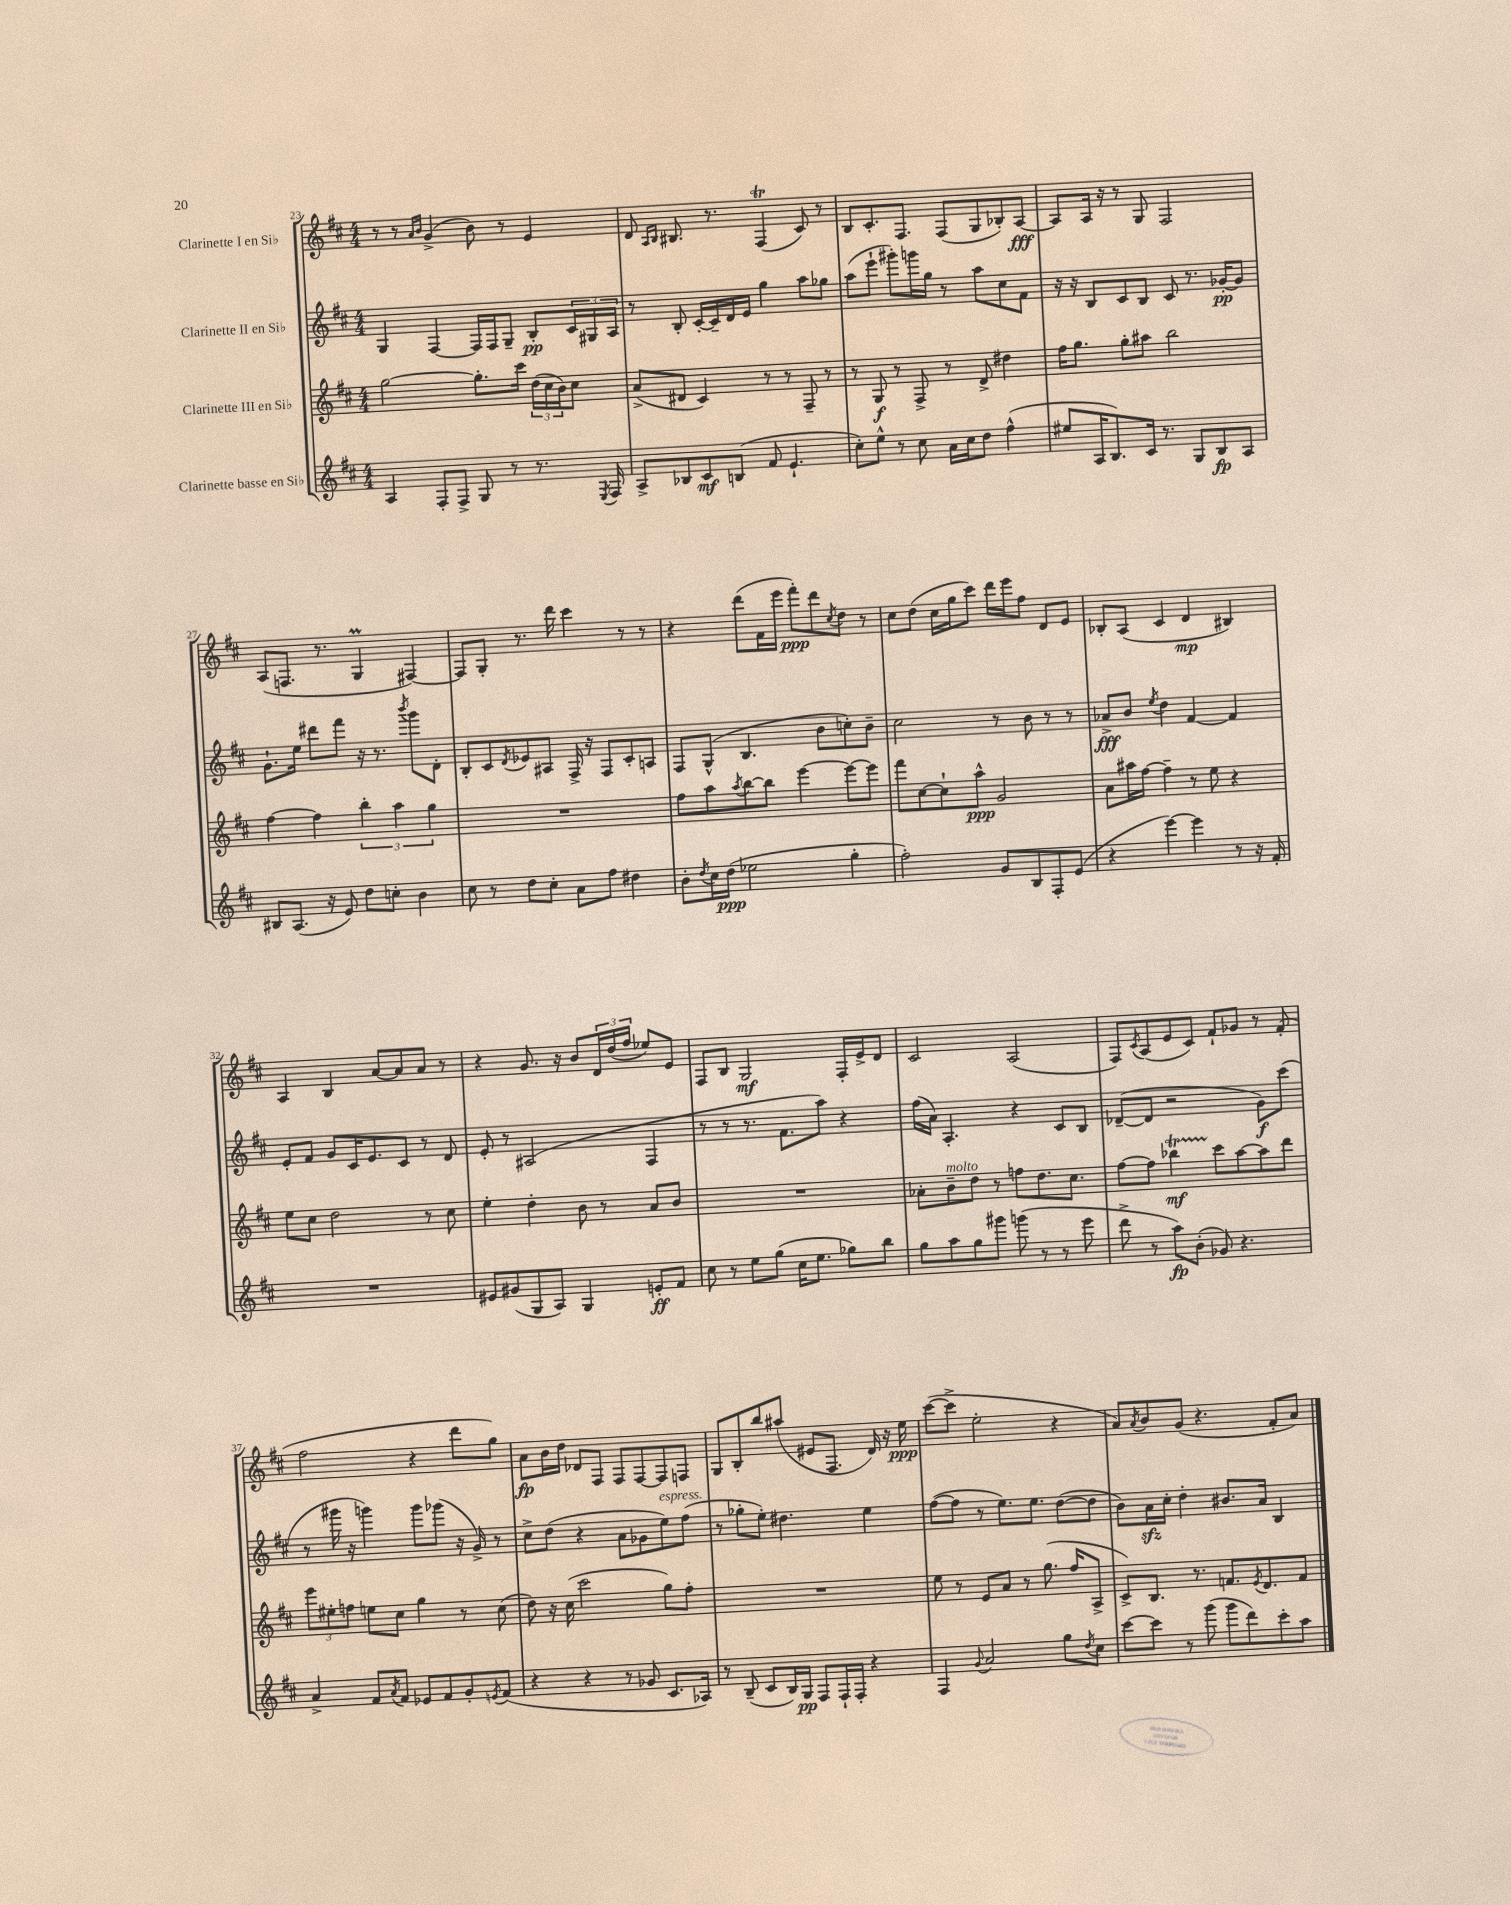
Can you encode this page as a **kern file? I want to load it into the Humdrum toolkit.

**kern	**kern	**kern	**kern
*staff4	*staff3	*staff2	*staff1
*clefG2	*clefG2	*clefG2	*clefG2
*k[f#c#]	*k[f#c#]	*k[f#c#]	*k[f#c#]
*M4/4	*M4/4	*M4/4	*M4/4
4A/	[2gg\	4G/	8r
.	.	.	8r
.	.	.	16qqa/LL
.	.	.	16qqb/JJ
8F#'/L	.	[4F#/	(4g^/
8F#^/J	.	.	.
8G/	8.gg'\]L	16F#/]LL	8b\)
.	.	16F#/J	.
8r	.	8G~/J	8r
.	16ccc#\Jk	.	.
8.r	(24dd\LL	8B'/L	4e/
.	24cc#\	.	.
.	24b\J)	.	.
.	8cc#\J	24c#/L	.
.	.	24G#/	.
8qE/	.	.	.
16F#/	.	.	.
.	.	24A/JJ	.
=	=	=	=
8A^/L	(8a^/L	8r	8d/
.	.	.	16qqA/LL
.	.	.	16qqB/JJ
8B-/	8d#/J	8B'/	8.B#/
8c#/	4c#/)	[16c#'/LL	.
.	.	16c#~/]	8.r
(8B/J	.	16d/	.
.	.	16e/JJ	.
8f#/	8r	4gg\	(4F#/
4.e`/	8r	.	.
.	8F#~/	8aa\L	8c#/)
.	8r	8gg-\J	8r
=	=	=	=
8cc#'\L)	8r	(8aa\L	8B/L
8ee^^\J	8G/	8eee`\J	8.c#'/
8r	8r	8ggg#'\L)	.
.	.	.	8.F#/J
8cc#\	8F#^/	16ggg\L	.
.	.	16gg\JJ	.
16a\LL	8r	8r	(8F#/L
16cc#\J	.	.	.
8dd\J	8d^/	8aa\L	8G/
(4ff#^^\	4dd#\	8cc#\	8B-'/)
.	.	8f#\J	[8A/J
=	=	=	=
8ee#/L	16ff#\LK	16r	8A/]L
.	8.gg\J	16r	.
16A/K	.	8B/L	16A/Jk
8.B/)	.	.	16r
.	8gg'\L	8c#/	8r
16c#/Jk	8aa#\J	8B/J	8G/
8.r	.	.	.
.	2bb\	8c#/	2F#/
8G/L	.	8.r	.
8B/	.	.	.
.	.	[16g-'/LK	.
8A/J	.	8g-/]J	.
=	=	=	=
8B#/L	[4ff#\	8.g`\L	(8A/L
(8.A/J	.	.	8.F/J
.	.	16ee\Jk	.
.	4ff#\]	8ddd#\L	.
16r	.	.	8.r
8e/)	.	8fff#\J	.
8dd\L	6bb'\	16r	4G/
.	.	8.r	.
8cc'\J	.	.	.
.	6aa\	.	.
.	.	8qbbb/	.
4b\	.	8ggg\L	[4F#/)
.	6gg\	.	.
.	.	8d'\J	.
=	=	=	=
8cc#\	1r	8B'/L	8F#/]L
8r	.	8c#/	8G'/J
.	.	8qd/	.
8dd\L	.	8e-/	8.r
8cc#'\J	.	8A#/J	.
.	.	.	16ddd\
8a\L	.	16F#^/	4ccc#\
.	.	16r	.
8ff#\J	.	8F#/L	.
4dd#\	.	8c#'/	8r
.	.	8A/J	8r
=	=	=	=
8b'\L	8ff#\L	8F#/L	4r
8qdd/	.	.	.
16cc#\L	8aa\	(8G^^/J	.
(16dd\JJ	.	.	.
.	8qaa/	.	.
2ee-\	[8bb\	4.B/	(8ddd\L
.	8bb\]J	.	16f#\L
.	.	.	16eee\JJ
.	[4eee\	.	8fff#'\L)
.	.	8b\L	8ddd\
.	.	.	8qcc#/
4gg'\	8eee\_L	8cc'\)	8dd\J
.	8eee\]J	8b~\J	8r
=	=	=	=
2ff#'\)	8fff#\L	2cc#\	8cc#\L
.	[8cc#\	.	(8dd\J
.	8cc#`\]	.	16cc#\LL
.	.	.	16gg\J
.	8aa^^\J	.	8ccc#\J)
8g/L	2g/	8r	16ddd\LL
.	.	.	16eee\J
8B/	.	8b\	8ff#\J
8F#'/	.	8r	8d/L
(8e/J	.	8r	8e/J
=	=	=	=
4r	8a\L	8a-^/L	8B-'/L
.	16aa#\L	8b/J	(8A/J
.	[16ff#\JJ	.	.
.	.	8qee/	.
[4eee\)	4ff#~\]	4dd\	4c#/
4eee\]	8r	[4f#/	4d/
.	8ee\	.	.
8r	4r	4f#/]	4B#/)
16r	.	.	.
16f#'/	.	.	.
=	=	=	=
1r	8ee\L	8e'/L	4A/
.	8cc#\J	8f#/J	.
.	2dd\	8g/L	4B/
.	.	16c#/K	.
.	.	8.e/	.
.	.	.	[8a/L
.	.	8c#/J	8a/]
.	8r	8r	8a/J
.	8cc#\	8d/	8r
=	=	=	=
8e#/L	4ee'\	8e'/	4r
(8g#/	.	8r	.
8G/	4dd'\	(2A#/	8.g/
8A/J)	.	.	.
.	.	.	16r
4G/	8b\	.	8b/L
.	8r	.	24d/L
.	.	.	(24dd/
.	.	.	24ff#/JJ
8e'/L	8a/L	4F#/	8ee-/L)
8f#/J	8b/J	.	8e/J
=	=	=	=
8cc#\	1r	8r	8F#/L
8r	.	8r	8B/J
8ee\L	.	8.r	2G/
(8gg\J	.	.	.
.	.	8.f#\L	.
16cc#\LK	.	.	.
8.ee\J	.	.	.
.	.	8aa\J)	.
8gg-\L)	.	4r	16F#'/LL
.	.	.	16e^/J
8bb\J	.	.	8d/J
=	=	=	=
8gg\L	8a-'\L	(16ff#\LL	2c#/
.	.	16a\JJ)	.
8aa\	8b~\	4.A'/	.
8gg\	8dd\J	.	.
8ggg#\J	8r	.	.
(8ggg\	8ff\L	4r	(2A/
8r	8.dd\	.	.
8r	.	8c#/L	.
.	8.cc#\J	.	.
8eee\	.	8B/J	.
=	=	=	=
8ddd^\	[8ff#\L	([8d-~/L	8F#/L)
.	.	.	8qc#/
8r	8ff#\]J	8d-/]J	(8A/
8aa\L)	4bb-\	2r	8e/
(8b'\J	.	.	8c#/J)
8g-/)	8ccc#\L	.	8f#`/L
4.r	[8aa\	.	8g-/J
.	8aa\]	8g\L)	8r
.	8ddd\J	(8ccc#\J	(8f#'/
=	=	=	=
4a^/	12eee\L	8r	2ff#\
.	12ee#'\	.	.
.	.	16ggg#\	.
.	12ff\J	.	.
.	.	16r	.
8f#/L	8ee\L	4ggg\)	.
8qa/	.	.	.
8f#/J	8cc#\J	.	.
8e-/L	4gg\	8ggg\L	4r
8f#/	.	(8ggg-\J	.
8g'/	8r	16r	8ddd\L
.	.	16g^/)	.
8qe/	.	.	.
(8f#/J	(8cc#\	8r	8gg\J)
=	=	=	=
4r	8dd\)	8cc#^\L	8a\L
.	16r	(8dd\J	16b\L
.	(16cc#\	.	16dd\JJ
4r	2ccc#\	4r	8d-/L
.	.	.	8F#/J
8r	.	8a\L	8F#/L
8g-/	.	8g-\	[8F#/
8.c#/L	8gg\L)	8ee\)	8F#/]
.	8ff#'\J	(8ff#\J	8F/J
16A-/Jk)	.	.	.
=	=	=	=
8r	1r	8r	8G/L
(8B~/	.	8gg-'\L	8B'/
8c#/L	.	8ee'\J)	8bb/
16B/L)	.	4.dd#\	(8aa#/J
16G/JJ	.	.	.
8F#/L	.	.	8e#/L
16F#`/L	.	.	8.F#/J
16F#'/JJ	.	.	.
4r	.	4ee\	.
.	.	.	16d/)
.	.	.	16r
.	.	.	16ee\
=	=	=	=
4F#/	8ee\	([8ff#\L	([8ccc#\L
.	8r	8ff#\]J	8ccc#^\]J
8qqg/	.	.	.
2a/	8e/L	8r	2ee'\
.	8a/J	8.ee\L)	.
.	8r	.	.
.	.	8.ee\J	.
.	(8.gg\	.	.
8gg\L	.	([8dd\L	4r
.	16ff#/LK	.	.
8qdd/	.	.	.
8cc#\J	8A^/J	8dd\]J	.
=	=	=	=
[8ccc#\L	8c#^/L)	8b\L)	8a/L)
.	.	.	8qa/
8ccc#\]J	8.B/J	16a\L	8b/
.	.	16cc#'\JJ	.
8r	.	4dd'\	(8g/J
.	8.r	.	.
(8ggg\	.	.	4.r
8ggg\L	8.f/L	8.b#/L	.
8ddd\)	.	.	.
.	8qe/	.	.
.	8.d/	16a/Jk	.
8ccc#'\	.	4B/	8f#'/L
8aa\J	8f/J	.	8a/J)
==	==	==	==
*-	*-	*-	*-
